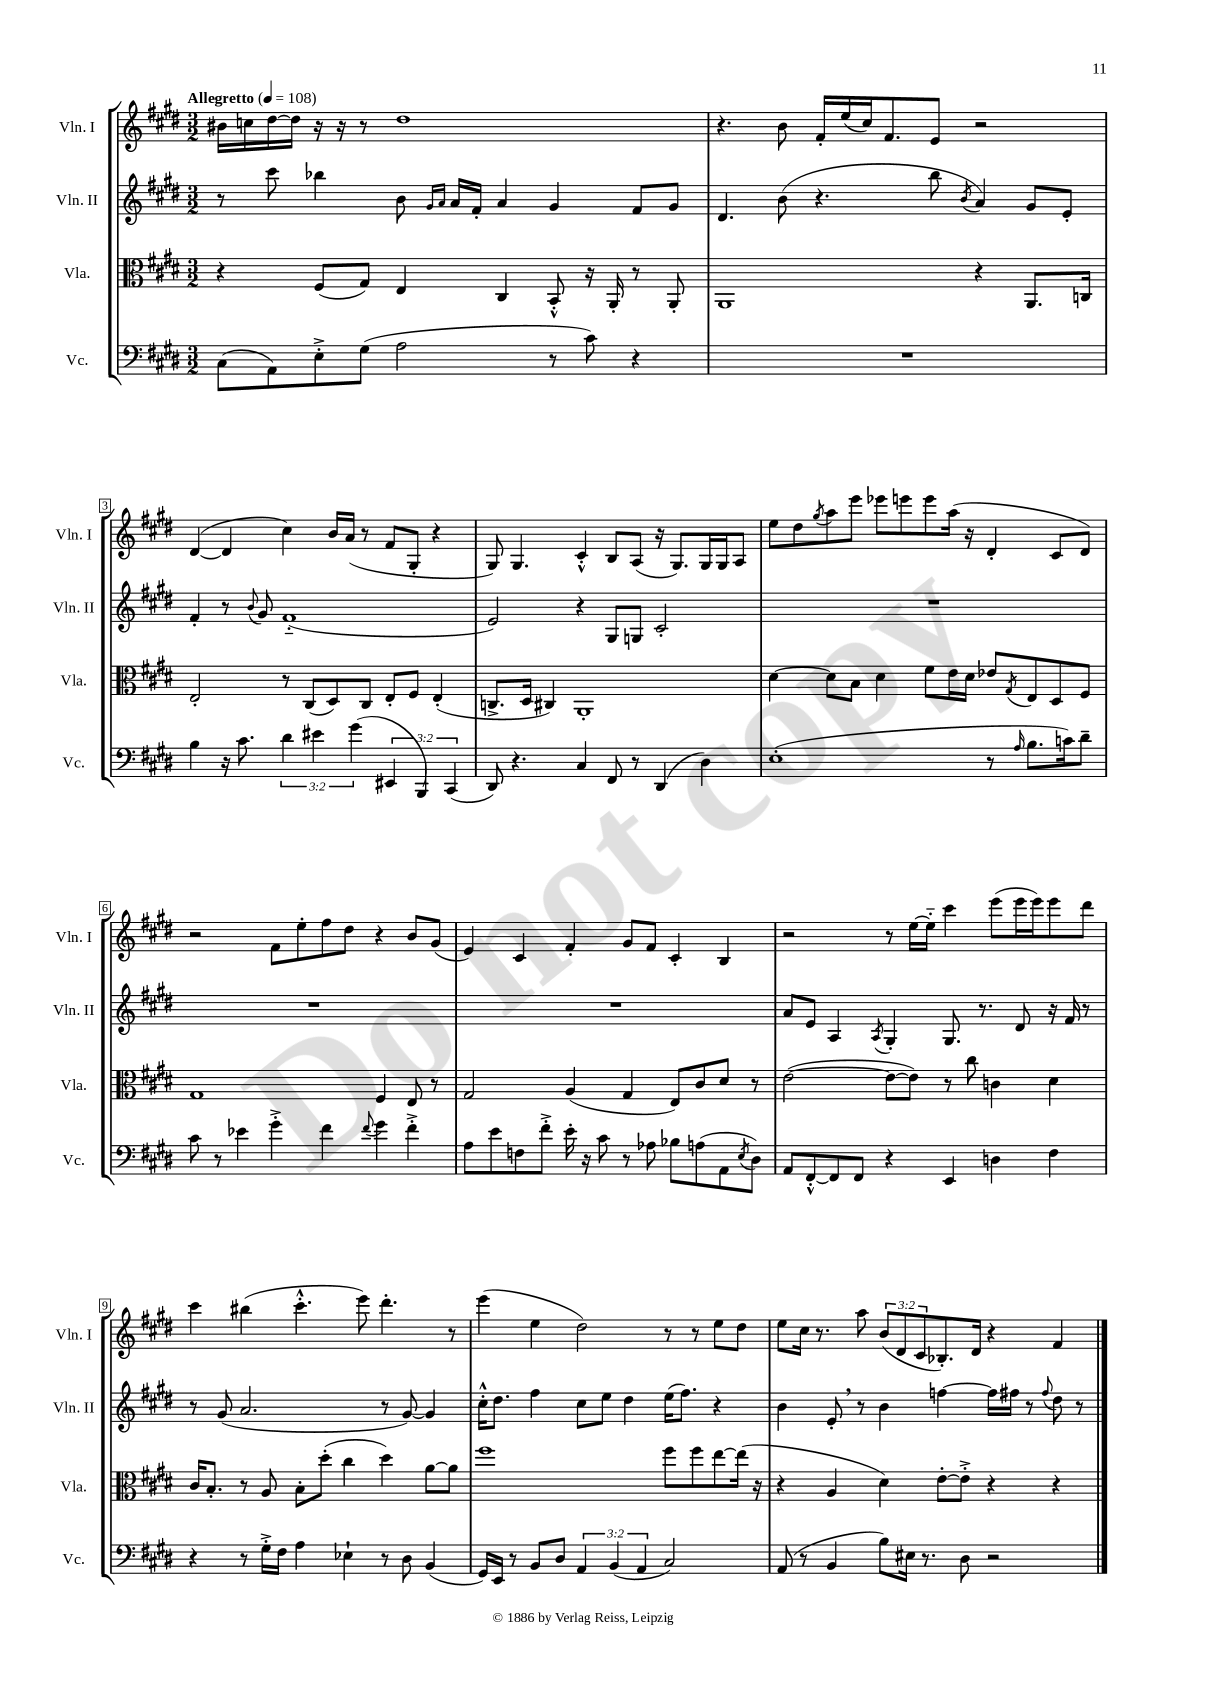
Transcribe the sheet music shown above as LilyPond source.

<<
\new StaffGroup <<
\new Staff = "s0" \with { instrumentName = "Vln. I" shortInstrumentName = "Vln. I" } {
    \clef treble \key e \major \numericTimeSignature \time 3/2 \override Staff.TupletNumber.text = #tuplet-number::calc-fraction-text \tempo "Allegretto" 4 = 108
    bis'16 c''16 dis''16~ dis''16 r16 r16 r8 dis''1 |
    r4. b'8 fis'16-. e''16( cis''16) fis'8. e'8 r2 |
    dis'4~( dis'4 cis''4) b'16 a'16( r8 fis'8 gis8-. r4 |
    gis8) gis4. cis'4-.-^ b8 a8( r16 gis8.) gis16 gis16 a8 |
    e''8 dis''8 \acciaccatura { gis''8 } a''8 e'''8 ees'''8 e'''8 e'''8 a''16( r16 dis'4-. cis'8 dis'8) |
    r2 fis'8 e''8-. fis''8 dis''8 r4 b'8 gis'8( |
    e'4) cis'4 fis'4-. gis'8 fis'8 cis'4-. b4 |
    r2 r8 e''16~ e''16-_ cis'''4 e'''8( e'''16 e'''16) e'''8 dis'''8 |
    cis'''4 bis''4( cis'''4.-.-^ e'''8) dis'''4.-. r8 |
    e'''4( e''4 dis''2) r8 r8 e''8 dis''8 |
    e''8 cis''16 r8. a''8 \tuplet 3/2 { b'8( dis'8 cis'8 } bes8.-.) dis'16 r4 fis'4 \bar "|." |
}
\new Staff = "s1" \with { instrumentName = "Vln. II" shortInstrumentName = "Vln. II" } {
    \clef treble \key e \major \numericTimeSignature \time 3/2
    r8 cis'''8 bes''4 b'8 \grace { gis'16 a'16 } a'16 fis'16-. a'4 gis'4 fis'8 gis'8 |
    dis'4. b'8( r4. b''8 \acciaccatura { b'8 } a'4) gis'8 e'8-. |
    fis'4-. r8 \appoggiatura { b'8 } gis'8 fis'1-_( |
    e'2) r4 gis8 g8 cis'2-. |
    R1. |
    R1. |
    R1. |
    a'8 e'8 a4 \acciaccatura { a8 } gis4-. gis8. r8. dis'8 r16 fis'16 r8 |
    r8 gis'8( a'2. r8 gis'8~) gis'4 |
    cis''16-.-^ dis''8. fis''4 cis''8 e''8 dis''4 e''16( fis''8.) r4 |
    b'4 e'8-. \breathe r8 b'4 f''4~ f''16 fis''16 r8 \appoggiatura { fis''8 } dis''8 r8 \bar "|." |
}
\new Staff = "s2" \with { instrumentName = "Vla." shortInstrumentName = "Vla." } {
    \clef alto \key e \major \numericTimeSignature \time 3/2
    r4 fis8( gis8) e4 cis4 b,8-.-^ r16 a,16-. r8 a,8-. |
    a,1 r4 a,8. c16 |
    e2-. r8 cis8( dis8) cis8 e8-. fis8 e4-.( |
    c8.-> dis16 cis4) a,1-. |
    dis'4~ dis'8 b8 dis'4 fis'8 e'16 dis'16 ees'8 \acciaccatura { gis8 } e8 dis8 fis8 |
    gis1 fis4 e8 r8 |
    gis2 a4( gis4 e8) cis'8 dis'8 r8 |
    e'2~( e'8~ e'8) r8 cis''8 c'4 dis'4 |
    cis'16 b8.-. r8 a8 b8-. dis''8-.( cis''4 dis''4) a'8~ a'8 |
    fis''1 fis''8 fis''8 e''8~ e''16( r16 |
    r4 a4 dis'4) e'8~-. e'8-.-> r4 r4 \bar "|." |
}
\new Staff = "s3" \with { instrumentName = "Vc." shortInstrumentName = "Vc." } {
    \clef bass \key e \major \numericTimeSignature \time 3/2 \override Staff.TupletNumber.text = #tuplet-number::calc-fraction-text
    cis8( a,8) e8-.-> gis8( a2 r8 cis'8) r4 |
    R1. |
    b4 r16 cis'8. \tuplet 3/2 { dis'4 eis'4 gis'4( } \tuplet 3/2 { eis,4 b,,4) cis,4( } |
    dis,8) r4. cis4 fis,8 r8 dis,4( dis4) |
    e1-.( r8 \grace { a16 } b8. c'16) dis'8-- |
    cis'8 r8 ees'4 gis'4-.-> fis'4 \appoggiatura { fis'8 } gis'4 fis'4-.-> |
    a8 e'8 f8 fis'8-.-> e'16-. r16 cis'8 r8 aes8 bes8 a8( a,8 \acciaccatura { e8 } dis8) |
    a,8 fis,8~-.-^ fis,8 fis,8 r4 e,4 d4 fis4 |
    r4 r8 gis16-.-> fis16 a4 ees4-! r8 dis8 b,4( |
    gis,16) e,16 r8 b,8 dis8 \tuplet 3/2 { a,4 b,4( a,4 } cis2) |
    a,8( r8 b,4 b8) eis16 r8. dis8 r2 \bar "|." |
}
>>
>>
\layout { \context { \Score \override BarNumber.stencil = #(make-stencil-boxer 0.1 0.3 ly:text-interface::print) } }
